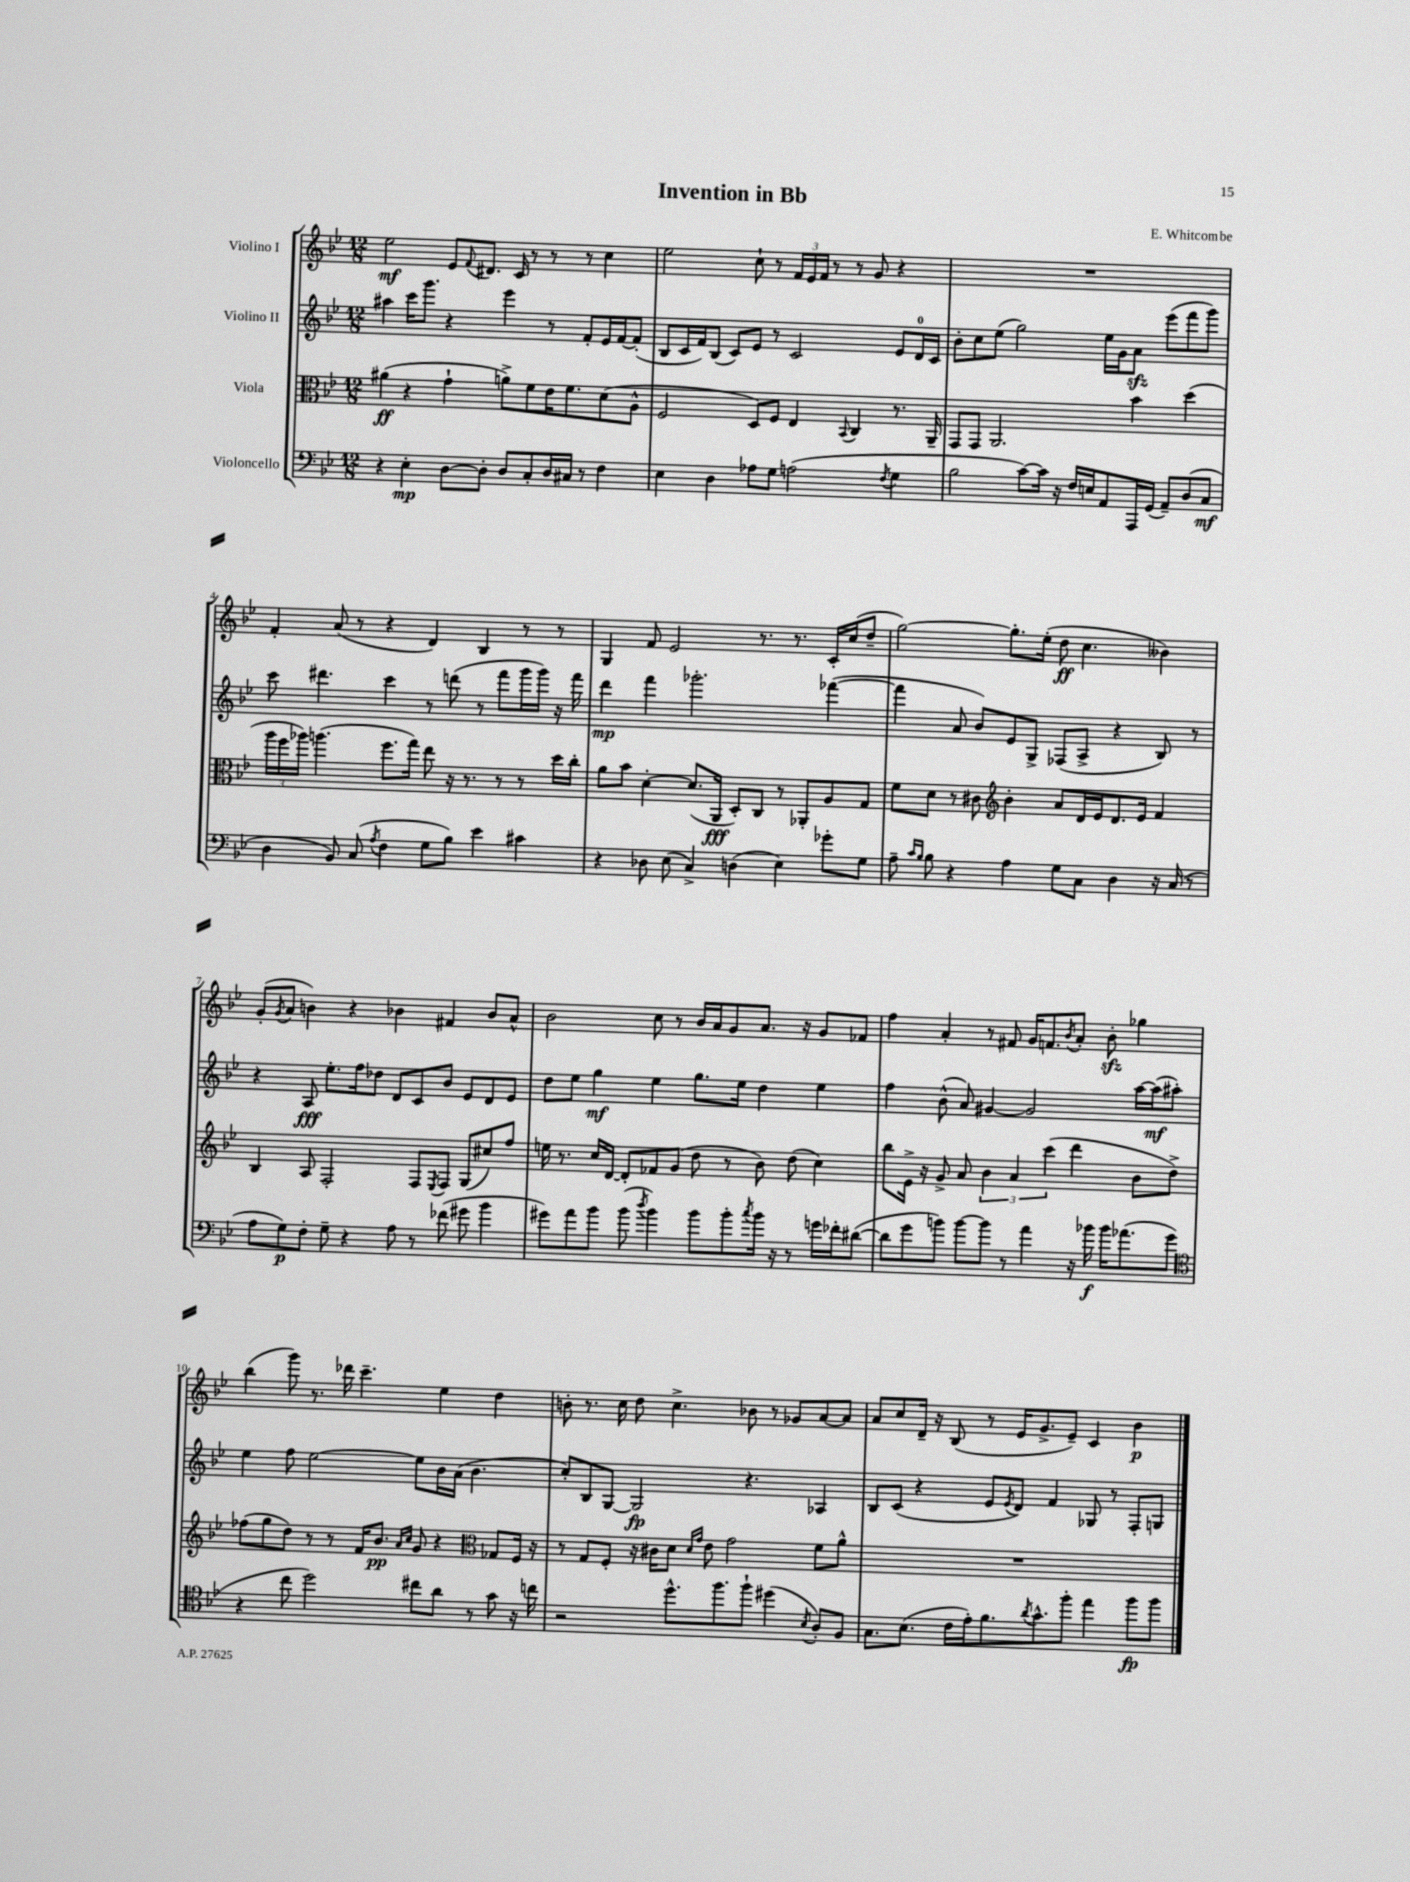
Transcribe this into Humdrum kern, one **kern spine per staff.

**kern	**kern	**kern	**kern
*staff4	*staff3	*staff2	*staff1
*clefF4	*clefC3	*clefG2	*clefG2
*k[b-e-]	*k[b-e-]	*k[b-e-]	*k[b-e-]
*M12/8	*M12/8	*M12/8	*M12/8
4r	(4a#	4aa#	2ee-
4E-'	4r	16ccc	.
.	.	8.ggg	.
[8D	4g`	4r	8e-
.	.	.	8qqf
8D']	.	.	8.d#
8D	8a^)	4eee-	.
.	.	.	16c
8C'	8f	.	8r
16D	16e-	8r	8r
16C#	8.f	.	.
8r	.	8f'	8r
4F	(8d	16e-	4cc
.	.	[16f	.
.	8A^^	(8f']	.
=	=	=	=
4E-	2F	8B-	2ee-
.	.	16c	.
.	.	16f)	.
4D	.	(8B-	.
.	.	8c)	.
8A-	8D)	8e-	8cc`
8G	8F	8r	8r
(2A	4E-	2c	24f
.	.	.	24e-
.	.	.	24f
.	.	.	8r
.	8qqBB-	.	.
.	4C	.	8r
.	.	.	8g
8qF	.	.	.
4G	8.r	8e-	4r
.	.	16d	.
.	16AA~	16c	.
=	=	=	=
2B-	8GG	8b-'	1.r
.	8GG	8cc	.
.	2.AA	(8ee-	.
.	.	2gg)	.
[8c)	.	.	.
16c]	.	.	.
16r	.	.	.
16F	.	.	.
16E	.	.	.
8AA	.	16ee-	.
.	.	16g	.
16AAA	4b-	8a	.
(16GG	.	.	.
8AA~)	.	(8eee-	.
(8D	(4dd	8fff	.
8C	.	8ggg)	.
=	=	=	=
4D	24aa	8ccc	4f'
.	24ff	.	.
.	24aa-)	.	.
.	(4.aa	4.ddd#	.
8BB-)	.	.	(8a
(8C	.	.	8r
8qA	.	.	.
4F	8.ff	4ccc	4r
.	16gg)	.	.
8G	8ee-	8r	4d)
8B-)	16r	(8ddd	.
.	8.r	.	.
4e-	.	8r	4B-
.	8r	8fff	.
4c#	8r	16ggg	8r
.	.	16ggg)	.
.	16dd	16r	8r
.	16cc'	16fff	.
=	=	=	=
4r	8a	4ddd	4G
.	8b-	.	.
8D-	[4d'	4fff	8f
(8E-	.	.	2e-
4C^)	(8.d]	2.ggg-'	.
.	16AA	.	.
(4D	8D')	.	.
.	8C	.	8.r
4E-)	8r	.	.
.	.	.	8.r
.	8AA-'	.	.
8g-'	8A	([4fff-	16c'
.	.	.	(16cc
8G	8G	.	8dd~
=	=	=	=
8A~	8f	4fff-]	[2gg)
16qqc	.	.	.
16qqB-	.	.	.
8B-	8d	.	.
4r	8r	8a	.
.	8c#	8b-)	.
*	*clefG2	*	*
4A	4b-'	8e-	8.gg']
.	.	8G^	.
.	.	.	(16ee-'
8G	8a	(8F-	8dd
8C	16d	8A^	4.cc
.	16e-	.	.
4D	8.d	4r	.
.	16e-	.	.
16r	4f	8B-)	4b--)
(16C	.	.	.
8r	.	8r	.
=	=	=	=
8A	4B-	4r	(8g'
.	.	.	8qg
8G)	.	.	8a
8F'	8A	8A	4b)
8G~	2F'	8.ee-'	.
4r	.	.	4r
.	.	16ff	.
.	.	8dd-	.
8A	.	8d	4b-
8r	8F	8c	.
.	8qE-	.	.
(8f-	8F	8b-	4f#
8g#	(8G	8e-	.
4b-	8cc#)	8d	8b-
.	8ff	8e-	8a^^
=	=	=	=
8g#)	16ee	8dd	2b-
.	8.r	.	.
8a	.	8ee-	.
8b-	16cc	4gg	.
.	[16d	.	.
(8b-	8d']	.	.
8qdd	.	.	.
4b-)	8f-	4ee-	8cc
.	(8g	.	8r
8b-	8dd	8.gg	16b-
.	.	.	16a
8b-'	8r	.	8g
.	.	16ee-	.
8qcc	.	.	.
16b-	8b-)	4dd	8.a
16r	.	.	.
8r	(8dd	.	.
.	.	.	16r
16g	4cc)	4ee-	8g
16f-'	.	.	.
([8d#	.	.	8f-
=	=	=	=
8d#]	8bb-	4ff	4ff
8g	16e-^	.	.
.	16r	.	.
8b)	8g^	(8b-^^	4a'
[8b	8a	8a)	.
8b]	6b-	[4g#	8r
8r	.	.	8f#
.	6a	.	.
4a	.	2g#]	16g
.	.	.	8.f
.	(6ccc	.	.
.	.	.	8qb-
16r	4ddd	.	8a'
16b-	.	.	.
16b-	.	.	8b-'
(8.a-	.	.	.
.	8b-	[16aa	4gg-
.	.	(16aa]	.
8g	8dd^)	8aa#')	.
=	=	=	=
*clefC4	*	*	*
4r	(8ff-	4ee-	(4bb-
.	8gg	.	.
8cc	8dd)	8ff	8ggg)
2dd)	8r	[2ee-	8.r
.	8r	.	.
.	.	.	16ddd-
.	16f	.	4.ccc~
.	8.b-	.	.
.	16qqa	.	.
.	16qqcc	.	.
8cc#	8g	8ee-]	.
8a	4r	16b-	4ee-
.	.	(16a	.
8r	.	4.b-	.
*	*clefC3	*	*
8g	8G-	.	4dd
16r	16F	.	.
16cc	16r	.	.
=	=	=	=
2r	8r	8cc')	8b'
.	8G	8B-	8.r
.	8F'	[8G	.
.	.	.	16cc
.	16r	2G]	8dd
.	16c#	.	.
8.dd^^	8d	.	4.cc^
.	16qqd	.	.
.	16qqg	.	.
.	8e-	.	.
8.ff	.	.	.
.	2g	.	.
8ff`	.	4.r	8b-
(4dd#	.	.	8r
.	.	.	8g-
8qB-	.	.	.
8A')	8f	4A-	[8a
8F	8a^^	.	8a]
=	=	=	=
8.G	1.r	8B-	8a
.	.	(8c	8cc
(8.B-	.	.	.
.	.	4r	16d~
.	.	.	16r
16c	.	.	(8B-
16e-')	.	.	.
8.f	.	8e-	8r
.	.	8qe-	.
.	.	8d)	16e-
8qa	.	.	.
8.g^^	.	.	8.g^
.	.	4f	.
8ff'	.	.	8e-~)
4ee-	.	8G-	4c
.	.	8r	.
8ff	.	8F'	4b-
8ff	.	8G	.
==	==	==	==
*-	*-	*-	*-
